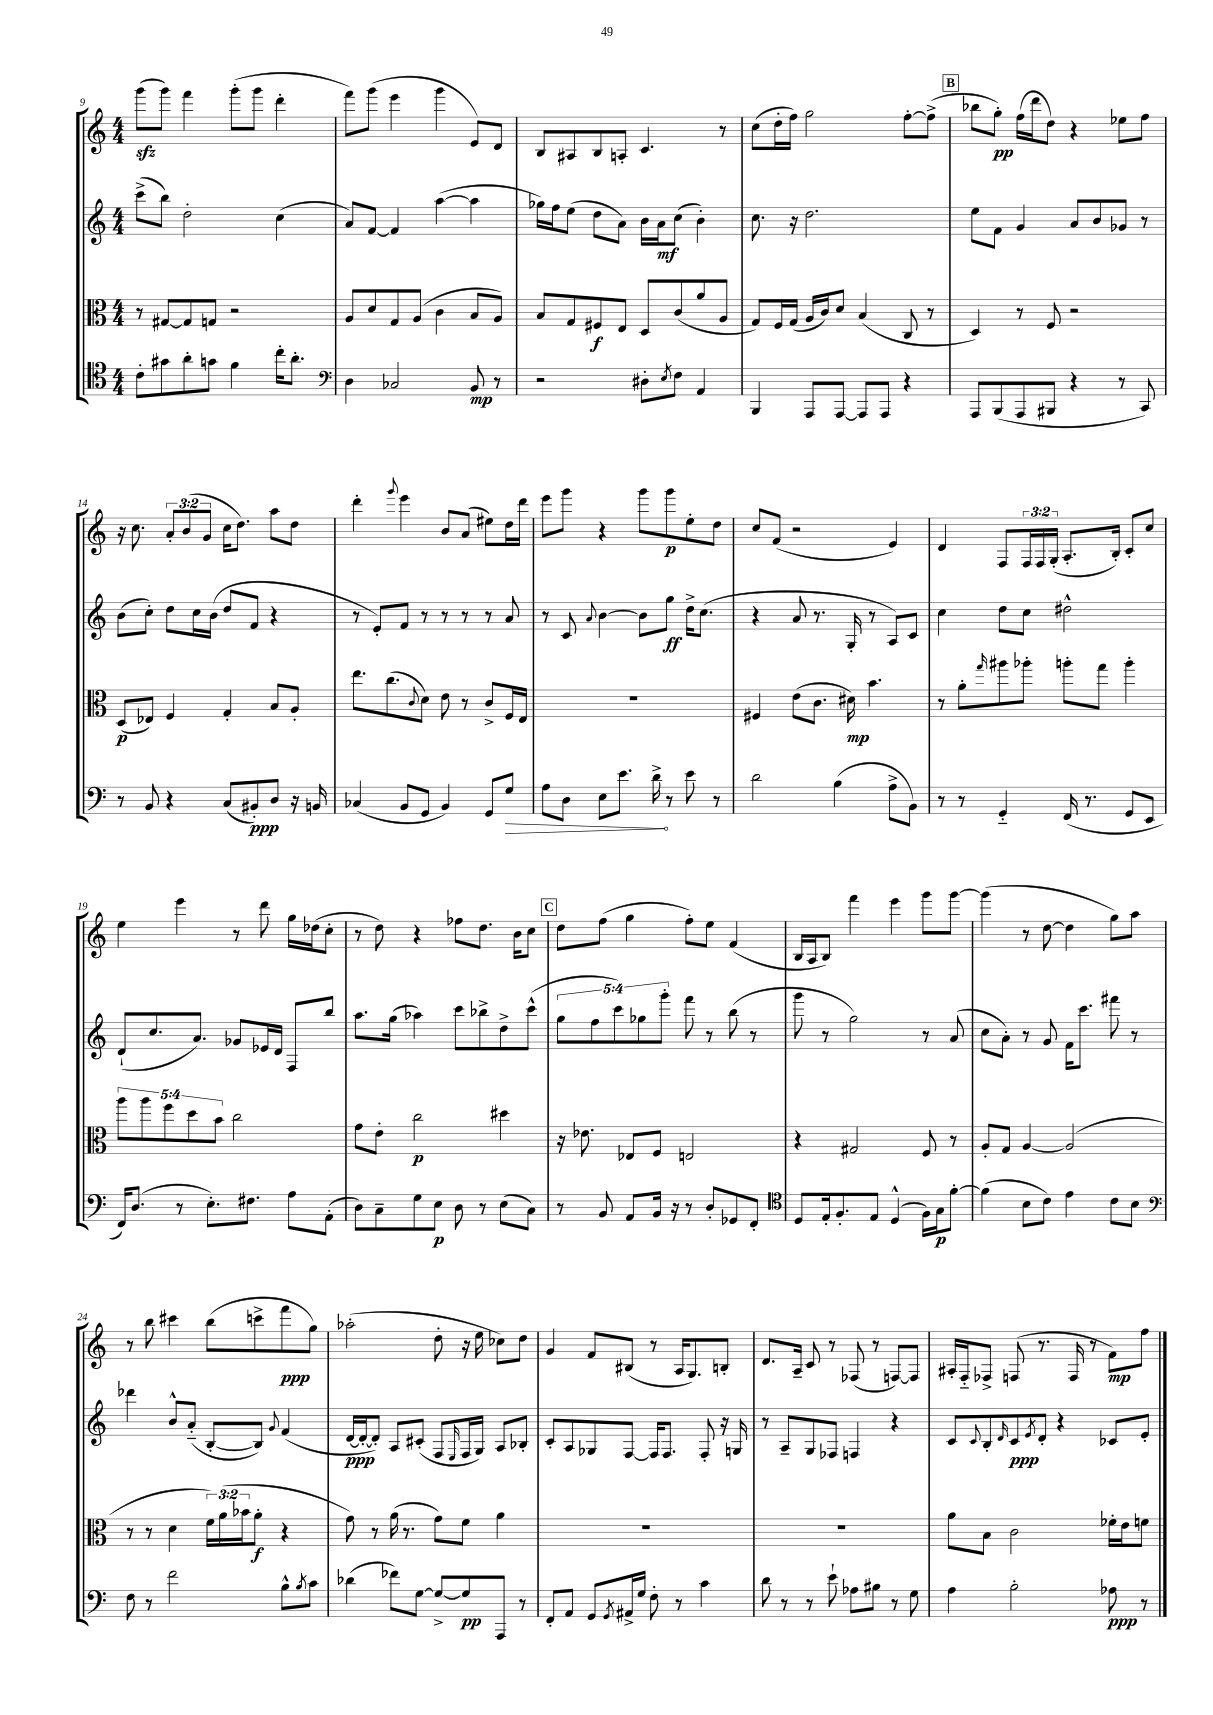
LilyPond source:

<<
\new StaffGroup <<
\new Staff = "s0" {
    \clef treble \key c \major \numericTimeSignature \time 4/4 \override Staff.TupletNumber.text = #tuplet-number::calc-fraction-text
    g'''8\sfz( g'''8) f'''4 g'''8-.( g'''8 d'''4-. |
    f'''8) g'''8( e'''4 g'''4 e'8) d'8 |
    b8 ais8 b8 a8-. c'4. r8 |
    c''8( d''16-. f''16) g''2 f''8~-. f''8->( |
    \mark \markup { \box "B" } bes''8 g''8-.\pp) f''16( d'''16 d''8) r4 ees''8 f''8 |
    r16 c''8. \tuplet 3/2 { a'8-. b'8( g'8 } c''16 d''8.) a''8 d''8 |
    d'''4-. \appoggiatura { g'''8 } e'''4 b'8 a'8( eis''8) d''16 d'''16 |
    e'''8 g'''8 r4 g'''8 g'''8\p e''8-. d''8 |
    c''8 f'8( r2 e'4) |
    d'4 f8 \tuplet 3/2 { f16 f16 g16-.( } a8.-. b16-.) c'8-. c''8 |
    e''4 e'''4 r8 d'''8 g''16 des''16( c''8-. |
    r8 d''8) r4 fes''8 d''8. b'16 c''8 |
    \mark \markup { \box "C" } d''8 f''8( g''4 f''8-.) e''8 f'4( |
    b16 a16 b8) f'''4 e'''4 g'''8 g'''8~ |
    g'''4( r8 d''8~ d''4 g''8) a''8 |
    r8 b''8 cis'''4 b''8( c'''8-> f'''8\ppp g''8) |
    aes''2-.( d''8-. r16 e''16 ces''8) d''8 |
    g'4 f'8 bis8( r8 a16 g8.) b8-. |
    d'8. a16-- c'8 r8 fes8( r8 f8~) f8 |
    ais16-. f16-_ fes8-> f8( r8. f16 r8 f'8\mp) f''8 \bar "|." |
}
\new Staff = "s1" {
    \clef treble \key c \major \numericTimeSignature \time 4/4 \override Staff.TupletNumber.text = #tuplet-number::calc-fraction-text
    c'''8->( b''8) d''2-. c''4( |
    a'8) f'8~ f'4 a''4~( a''4 |
    ges''16) f''16 e''8( d''8 a'8) b'16 a'16\mf c''8( b'4-.) |
    c''8. r16 d''2. |
    \mark \markup { \box "B" } e''8 f'8 g'4 a'8 b'8 ges'8 r8 |
    b'8( c''8-.) d''8 c''16 b'16( d''8 f'8 r4 |
    r8 e'8-.) f'8 r8 r8 r8 r8 a'8 |
    r8 c'8 \appoggiatura { a'8 } b'4~ b'8 g''8\ff d''16-> c''8.( |
    r4 a'8 r8. g16-. r8 a8) c'8 |
    c''4 d''8 c''8 dis''2-^ |
    d'8-!( c''8. a'8.) ges'8 ees'16 d'16 f8 b''8 |
    a''8. g''16( aes''4) c'''8 bes''8-> d''8-> c'''8-^( |
    \mark \markup { \box "C" } \tuplet 5/4 { g''8 f''8 c'''8) ges''8 g'''8-. } f'''8 r8 b''8( r8 |
    g'''8 r8 g''2) r8 a'8( |
    c''8 a'8-.) r8 g'8 f'16 c'''8. fis'''8 r8 |
    des'''4 b'8-^ a'8-_( b8~-. b8) \appoggiatura { g'8 } f'4( |
    d'16~\ppp d'16~-. d'8-.) a8 cis'8-.( f8 \grace { e16 } f16 g16) a8 bes8-. |
    c'8-. a8 ges8 f8~ f16 f8. f8-. r16 g16 |
    r8 a8-- g8 fes8 f4 r4 |
    c'8 \appoggiatura { c'8 } b8-. \grace { d'16 } c'8\ppp \acciaccatura { e'8 } d'8-. r4 ces'8 e'8-. \bar "|." |
}
\new Staff = "s2" {
    \clef alto \key c \major \numericTimeSignature \time 4/4 \override Staff.TupletNumber.text = #tuplet-number::calc-fraction-text
    r8 gis8~ gis8 g8 r2 |
    a8 d'8 g8 a8( c'4 b8 a8) |
    b8 g8 fis8\f e8 d8 c'8( a'8 a8 |
    g8) f16 g16( a16 c'16) d'8 b4( c8 r8 |
    \mark \markup { \box "B" } d4) r8 f8 r2 |
    d8\p( ees8) f4 g4-. b8 a8-. |
    e''8. c''8.( \appoggiatura { c'8 } d'8) e'8 r8 c'8-> f16 e16 |
    R1 |
    fis4 e'8( c'8. dis'16\mp) b'4. |
    r8 a'8-. \grace { g''16 } ais''8 aes''8-. a''8-. g''8 a''4-. |
    \tuplet 5/4 { a''8 a''8 f''8 d''8 b'8 } c''2 |
    g'8 e'8-. c''2\p dis''4 |
    \mark \markup { \box "C" } r16 ees'8. ees8 f8 e2 |
    r4 gis2 f8 r8 |
    a8-. g8 a4~ a2( |
    r8 r8 d'4 \tuplet 3/2 { f'16) a'16( bes'16 } a'8-.\f r4 |
    g'8) r8 a'16( r8. g'8) f'8 a'4 |
    R1 |
    R1 |
    a'8 b8 c'2 fes'16-. e'16 f'8 \bar "|." |
}
\new Staff = "s3" {
    \clef tenor \key c \major \numericTimeSignature \time 4/4
    c'8-. gis'8 a'8-. g'8 f'4 c''16-. a'8.-. |
    \clef bass d4 ces2 b,8\mp r8 |
    r2 dis8-. \acciaccatura { e8 } f8 a,4 |
    b,,4 a,,8 a,,8~ a,,8 a,,8 r4 |
    \mark \markup { \box "B" } a,,8 b,,8( a,,8 bis,,8 r4 r8 c,8) |
    r8 b,8 r4 c8( bis,8-.\ppp) d8 r16 b,16 |
    ces4( b,8 g,8 b,4) g,8 \once \override Hairpin.circled-tip = ##t g8\> |
    a8 d8 e8 e'8. d'16->\! r8 e'8 r8 |
    d'2 b4( a8-> b,8) |
    r8 r8 g,4-_ f,16( r8. g,8 e,8 |
    f,16) d8.( r8 e8.-.) fis8. a8 a,8-.( |
    d8) c8-- g8 e8\p d8 r8 e8( c8) |
    \mark \markup { \box "C" } r8 b,8 a,8 b,16 r16 r8 d8-. ges,8 f,8-. |
    \clef tenor d8 e16-. f8.-. e8 d4-^( f16) g16\p f'8~-. |
    f'4( b8 c'8) e'4 c'8 b8 |
    \clef bass f8 r8 f'2 b8-^ \acciaccatura { b8 } c'8 |
    des'4( fes'8) g8~ g8~-> g8\pp a,,8 r8 |
    f,8-. a,8 g,8 \acciaccatura { g,8 } ais,16-> g16 f8-. r8 c'4 |
    d'8 r8 r8 e'8-! aes8 bis8 r8 g8 |
    a4 b2-. aes8\ppp r8 \bar "|." |
}
>>
>>
\layout { \context { \Score currentBarNumber = #9 } }
